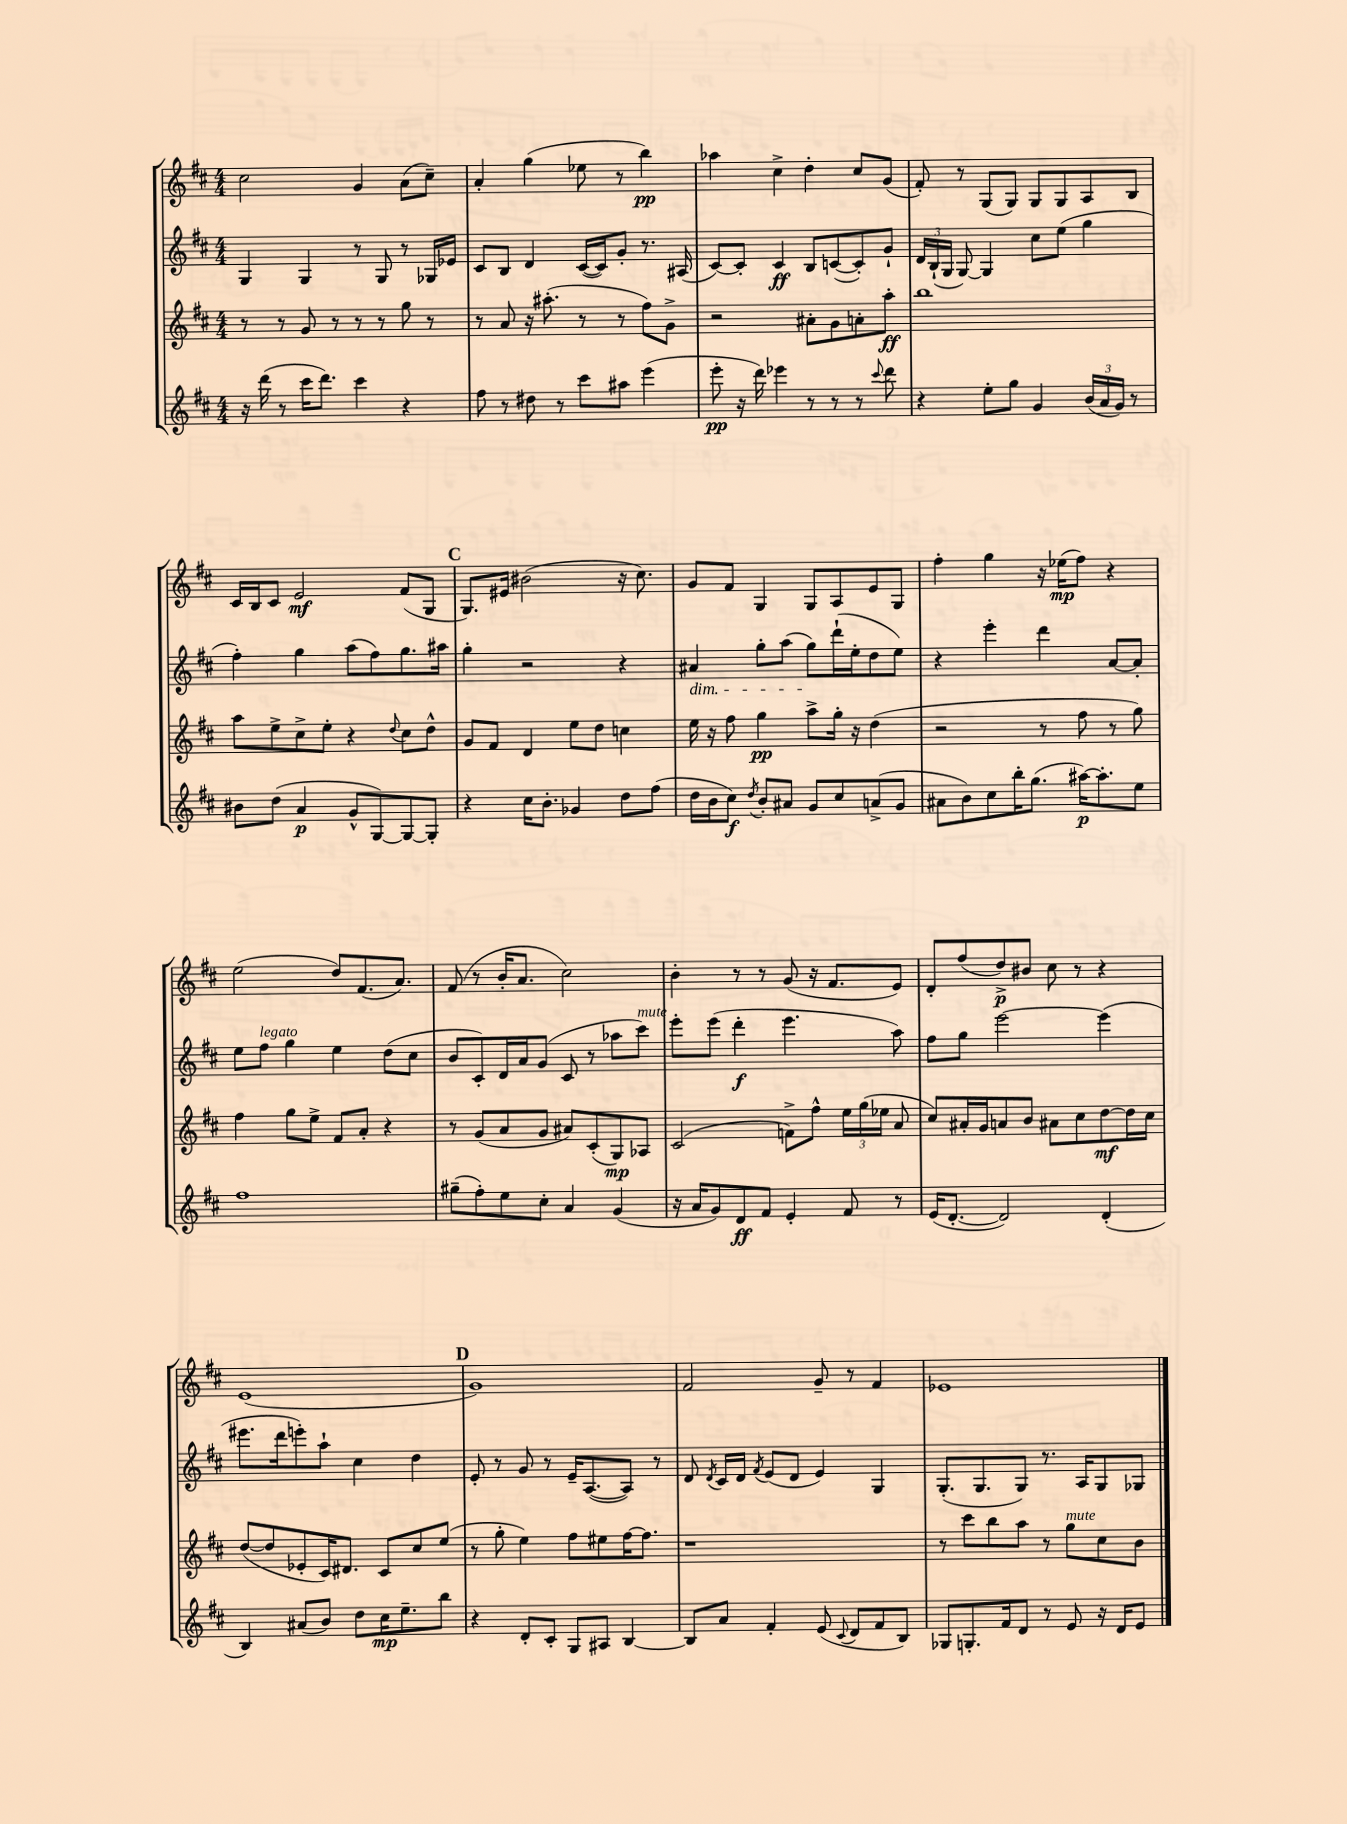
<<
\new StaffGroup <<
\new Staff = "s0" {
    \clef treble \key d \major \numericTimeSignature \time 4/4
    \autoBeamOff cis''2 g'4 a'8[( cis''8]--) |
    a'4-. g''4( ees''8 r8 b''4\pp) |
    aes''4 cis''4-> d''4-. cis''8[ g'8]( |
    fis'8-.) r8 g8[( g8]) g8[ g8 a8 b8] |
    cis'16[ b16 cis'8] e'2\mf fis'8[( g8] |
    \mark \markup { \bold "C" } g8.[) eis'16] bis'2( r16 cis''8.) |
    g'8[ fis'8] g4 g8[ a8 e'8 g8] |
    fis''4-. g''4 r16 ees''16[\mp( fis''8]) r4 |
    e''2( d''8[) fis'8.( a'8.]) |
    fis'8( r8 b'16[-. a'8.] cis''2) |
    b'4-. r8 r8 g'8( r16 fis'8.[ e'8]) |
    d'8[-. fis''8( d''8->\p) bis'8] cis''8 r8 r4 |
    e'1( |
    \mark \markup { \bold "D" } g'1) |
    fis'2 g'8-- r8 fis'4 |
    ees'1 \bar "|." |
}
\new Staff = "s1" {
    \clef treble \key d \major \numericTimeSignature \time 4/4
    \autoBeamOff g4 g4 r8 g8 r8 ges16[ ees'16] |
    cis'8[ b8] d'4 cis'16[~( cis'16) g'8]-. r8. ais16( |
    cis'8[~) cis'8]-. cis'4\ff b8[ c'8~( c'8-.) g'8]-! |
    \tuplet 3/2 { d'16[ b16-!( g16] } g8~) g4 cis''8[ e''8]( g''4 |
    fis''4-.) g''4 a''8[( fis''8) g''8. ais''16] |
    \mark \markup { \bold "C" } g''4-. r2 r4 |
    ais'4\dim g''8[-. a''8]( g''8[\!) d'''16-!( e''16-. d''8 e''8]) |
    r4 e'''4-. d'''4 a'8[~ a'8]-. |
    e''8[ fis''8]^\markup { \italic "legato" } g''4 e''4 d''8[( cis''8] |
    b'8[ cis'8-.) d'16 a'16 g'8]( cis'8 r8 aes''8[ cis'''8]^\markup { \italic "mute" }) |
    e'''8[-. e'''8]( d'''4-.\f e'''4. a''8) |
    fis''8[ g''8] e'''2~ e'''4( |
    eis'''8.[ d'''16 e'''8-.) a''8]-! cis''4 d''4 |
    \mark \markup { \bold "D" } e'8-. r8 g'8 r8 e'16[-- a8.~( a8]) r8 |
    d'8 \acciaccatura { d'8 } cis'16[ d'16] \acciaccatura { fis'8 } e'8[( d'8] e'4) g4 |
    g8.[-.( g8. g8]) r8. a16[ g8 ges8] \bar "|." |
}
\new Staff = "s2" {
    \clef treble \key d \major \numericTimeSignature \time 4/4
    \autoBeamOff r8 r8 g'8 r8 r8 r8 g''8 r8 |
    r8 a'8 r16 ais''8.-.( r8 r8 fis''8[) g'8]-> |
    r2 ais'8[-. g'8 a'8-. a''8]-.\ff |
    b''1 |
    a''8[ e''8-> cis''8-> e''8]-. r4 \appoggiatura { d''8 } cis''8[ d''8]-^ |
    \mark \markup { \bold "C" } g'8[ fis'8] d'4 e''8[ d''8] c''4 |
    e''16 r16 fis''8 g''4\pp a''8[-> g''16]-. r16 d''4( |
    r2 r8 fis''8 r8 g''8) |
    fis''4 g''8[ e''8]-> fis'8[ a'8]-. r4 |
    r8 g'8[( a'8 g'8] ais'8[) cis'8-.( g8\mp) aes8] |
    cis'2( f'8[->) fis''8]-^ \tuplet 3/2 { e''16[ g''16( ees''16] } a'8 |
    cis''8[) ais'16-. g'16 a'8 b'8] ais'8[ cis''8 d''8~\mf d''16 cis''16] |
    d''8[~( d''8 ees'8-. cis'16) dis'8.] cis'8[ cis''8 e''8]( |
    \mark \markup { \bold "D" } r8 g''8-. e''4) fis''8[ eis''8 fis''16~ fis''8.] |
    r1 |
    r8 cis'''8[ b''8 a''8] r8 g''8[^\markup { \italic "mute" } cis''8 b'8] \bar "|." |
}
\new Staff = "s3" {
    \clef treble \key d \major \numericTimeSignature \time 4/4
    \autoBeamOff r16 d'''16( r8 cis'''16[ d'''8.]) cis'''4 r4 |
    fis''8 r8 dis''8 r8 cis'''8[ ais''8] e'''4( |
    e'''8-.\pp r16 d'''16) ees'''4 r8 r8 r8 \appoggiatura { cis'''8 } d'''8 |
    r4 e''8[-. g''8] g'4 \tuplet 3/2 { b'16[( a'16 g'16]) } r8 |
    bis'8[ d''8]( a'4\p g'8[-^ g8~) g8~ g8]-. |
    \mark \markup { \bold "C" } r4 cis''16[ b'8.]-. ges'4 d''8[ fis''8]( |
    d''16[ b'16 cis''8]\f) \acciaccatura { d''8 } b'8[-. ais'8] g'8[ cis''8 a'8->( g'8] |
    ais'8[ b'8) cis''8 b''16-. g''8.]( ais''16[~\p) ais''8.-. e''8] |
    fis''1 |
    gis''8[--( fis''8-.) e''8 cis''8]-. a'4 g'4( |
    r16 a'16[ g'8) d'8\ff fis'8] e'4-. fis'8 r8 |
    e'16[( d'8.]~-. d'2) d'4-.( |
    b4) ais'8[( b'8]) d''8[ cis''16\mp e''8.-- b''8] |
    \mark \markup { \bold "D" } r4 d'8[-. cis'8]-. g8[ ais8] b4~ |
    b8[ a'8] fis'4-. e'8( \appoggiatura { cis'8 } d'8[ fis'8 b8]) |
    ges8[ g8.-. fis'16 d'8] r8 e'8 r16 d'16[ e'8] \bar "|." |
}
>>
>>
\layout { \context { \Score \remove "Bar_number_engraver" } }
